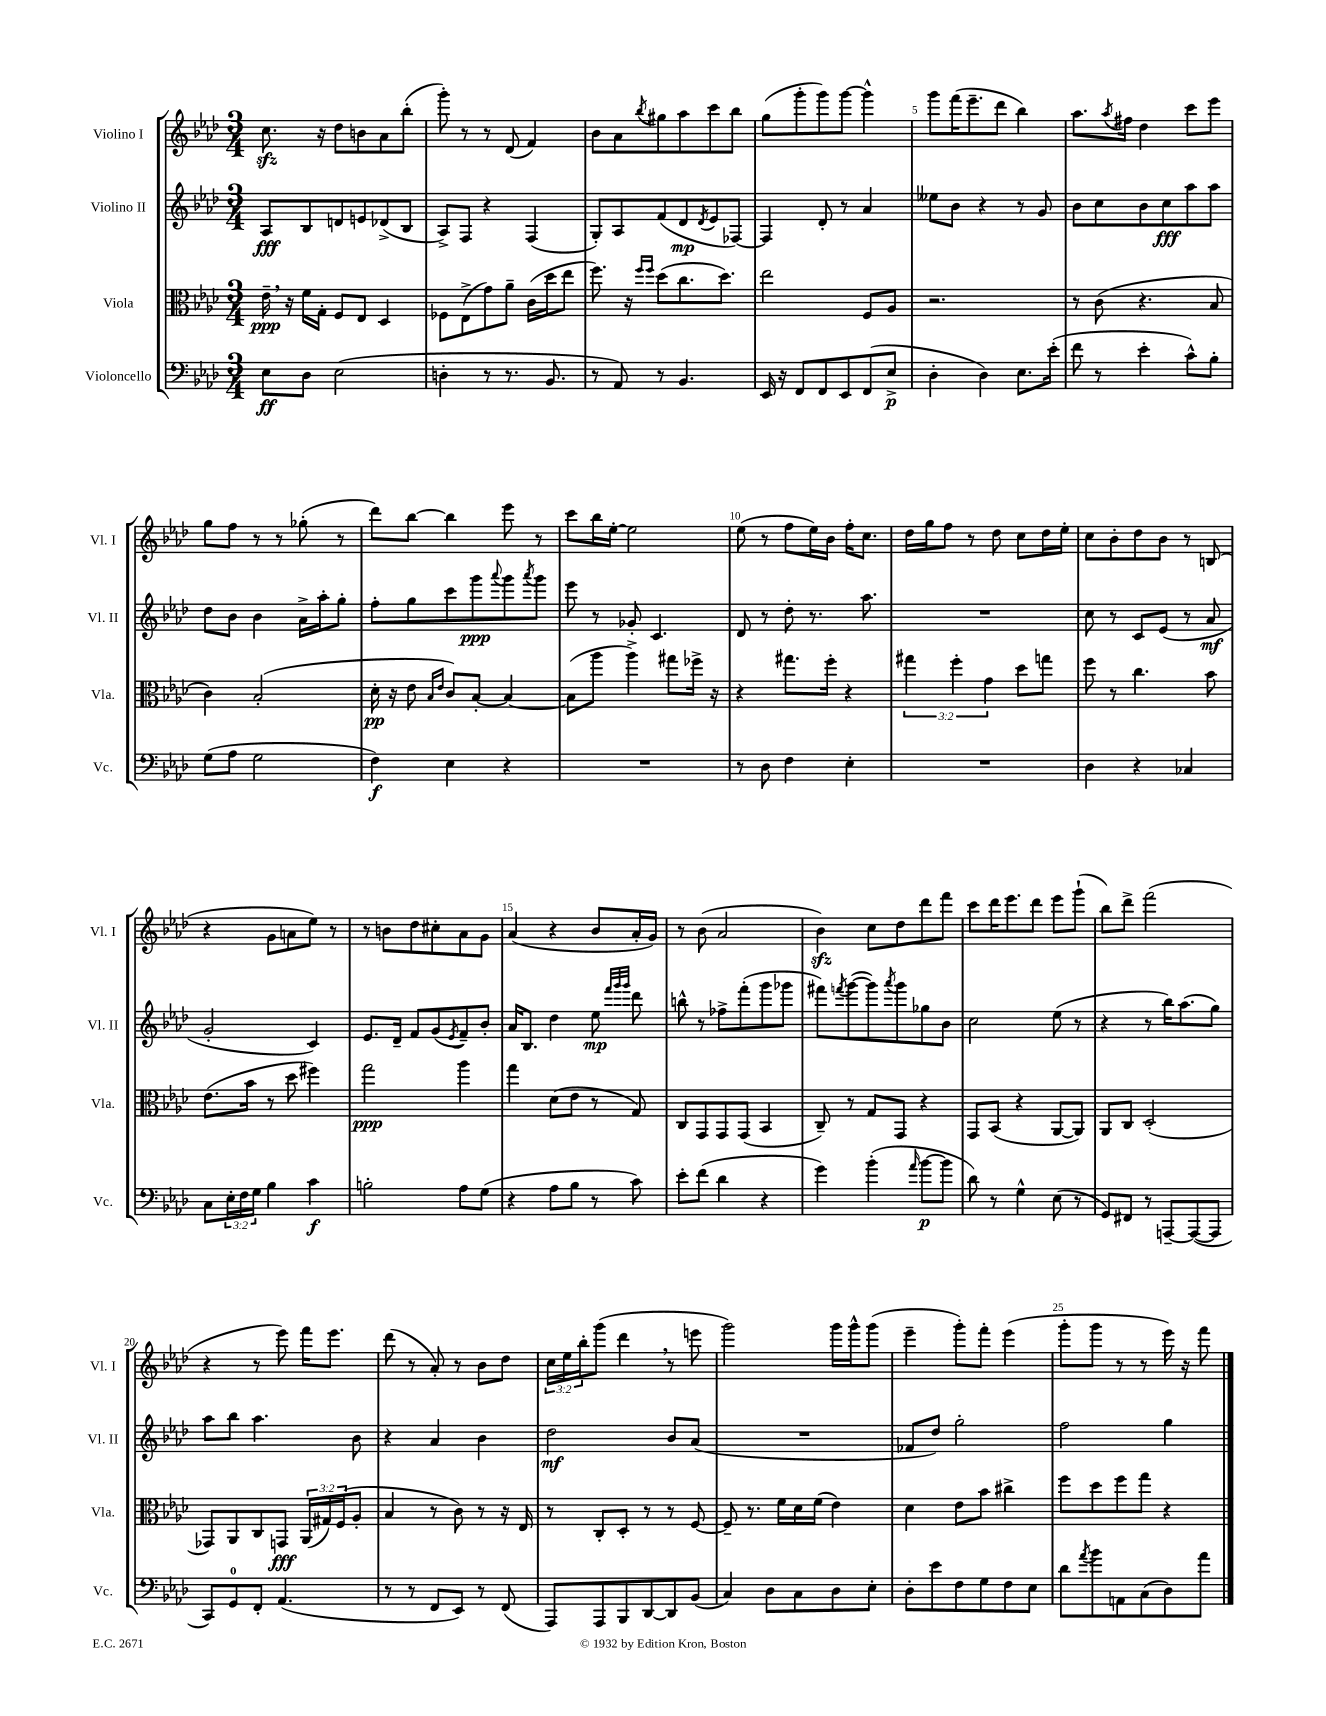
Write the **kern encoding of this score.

**kern	**dynam	**kern	**dynam	**kern	**dynam	**kern
*part4	*part4	*part3	*part3	*part2	*part2	*part1
*staff4	*staff4	*staff3	*staff3	*staff2	*staff2	*staff1
*I"Violoncello	*	*I"Viola	*	*I"Violino II	*	*I"Violino I
*I'Vc.	*	*I'Vla.	*	*I'Vl. II	*	*I'Vl. I
*clefF4	*	*clefC3	*	*clefG2	*	*clefG2
*k[b-e-a-d-]	*	*k[b-e-a-d-]	*	*k[b-e-a-d-]	*	*k[b-e-a-d-]
*M3/4	*	*M3/4	*	*M3/4	*	*M3/4
=1	=1	=1	=1	=1	=1	=1
8E-\L	ff	16e-~,\	ppp	8A-/L	fff	8.cczz\
.	.	16r	.	.	.	.
8D-\J	.	16f\LL	.	8B-/	.	.
.	.	16G'\JJ	.	.	.	16r
(2E-\	.	8F/L	.	8dn/	.	8dd-\L
.	.	8E-/J	.	8en/	.	8bn\
.	.	4D-/	.	(8d-X^/	.	8a-\
.	.	.	.	8B-/J	.	(8bb-'\J
=2	=2	=2	=2	=2	=2	=2
4Dn'\	.	8F-X\L	.	8A-^/L)	.	8ggg'\)
.	.	(8E-^\	.	8F/J	.	8r
8r	.	8g\)	.	4r	.	8r
8.r	.	8a-~\J	.	.	.	(8d-/
.	.	(16c\LL	.	(4F/	.	4f/)
8.BB-/	.	16dd-\J	.	.	.	.
.	.	8ee-\J	.	.	.	.
=3	=3	=3	=3	=3	=3	=3
8r	.	8.ff\)	.	8G'/L)	.	8b-\L
8AA-/)	.	.	.	8A-/	.	8a-\
.	.	16r	.	.	.	.
.	.	16qqff/LL	.	.	.	.
.	.	16qqff/JJ	.	.	.	8qbb-/
8r	.	(8dd-\L	.	(8f/	.	8gg#X\
4.BB-/	.	8.cc\	.	8d-/	mp	8aa-\
.	.	.	.	8qd-/	.	.
.	.	.	.	8e-/	.	8ccc\
.	.	8.dd-\J)	.	.	.	.
.	.	.	.	[8F-X/J)	.	8bb-\J
=4	=4	=4	=4	=4	=4	=4
16EE-/	.	2ee-\	.	4F-/]	.	(8gg\L
16r	.	.	.	.	.	.
8FF/L	.	.	.	.	.	8ggg'\
8FF/	.	.	.	8d-'/	.	8ggg\)
8EE-/	.	.	.	8r	.	[8ggg\J
(8FF/	.	8F/L	.	4a-/	.	4ggg^^\]
8E-^/J	p	8A-/J	.	.	.	.
=5	=5	=5	=5	=5	=5	=5
4D-'\	.	2.r	.	8ee--X\L	.	8ggg\L
.	.	.	.	8b-\J	.	(16fff\K
.	.	.	.	.	.	8.eee-~\
4D-\)	.	.	.	4r	.	.
.	.	.	.	.	.	8ddd-\J
8.E-\L	.	.	.	8r	.	4bb-\)
.	.	.	.	8g/	.	.
(16e-'\Jk	.	.	.	.	.	.
=6	=6	=6	=6	=6	=6	=6
8f\	.	8r	.	8b-\L	.	8.aa-\L
8r	.	(8c\	.	8cc\	.	.
.	.	.	.	.	.	8qaa-/
.	.	.	.	.	.	16ff#X\Jk
4e-'\	.	4.r	.	8b-\	.	4dd-\
.	.	.	.	8cc\	fff	.
8c^^\L)	.	.	.	8aa-\	.	8ccc\L
8B-'\J	.	8B-/	.	8aa-\J	.	8eee-\J
!!LO:LB:g=z
=7	=7	=7	=7	=7	=7	=7
(8G\L	.	4c\)	.	8dd-\L	.	8gg\L
8A-\J	.	.	.	8b-\J	.	8ff\J
2G\	.	(2B-'/	.	4b-\	.	8r
.	.	.	.	.	.	8r
.	.	.	.	16a-^\LL	.	(8gg-X'\
.	.	.	.	16aa-'\J	.	.
.	.	.	.	8gg'\J	.	8r
=8	=8	=8	=8	=8	=8	=8
4F\)	f	16d-'\	pp	8ff'\L	.	8ddd-\L)
.	.	16r	.	.	.	.
.	.	8e-\	.	8gg\	.	[8bb-\J
.	.	16qqB-/LL	.	.	.	.
.	.	16qqe-/JJ	.	.	.	.
4E-\	.	8c/L)	.	8ccc\	.	4bb-\]
.	.	[8B-'/J	.	8ggg\	ppp	.
.	.	.	.	8qqaaa-/	.	.
4r	.	4B-/_	.	8ggg\	.	8eee-\
.	.	.	.	8qaaa-/	.	.
.	.	.	.	8ggg\J	.	8r
=9	=9	=9	=9	=9	=9	=9
2.r	.	(8B-\L]	.	8eee-\	.	8ccc\L
.	.	8aa-\J	.	8r	.	16bb-\L
.	.	.	.	.	.	[16ee-'\JJ
.	.	4aa-^\)	.	8g-X'/	.	2ee-\]
.	.	.	.	4.c/	.	.
.	.	8gg#X\L	.	.	.	.
.	.	16ff-X^\Jk	.	.	.	.
.	.	16r	.	.	.	.
=10	=10	=10	=10	=10	=10	=10
8r	.	4r	.	8d-/	.	(8ee-\
8D-\	.	.	.	8r	.	8r
4F\	.	8.gg#X\L	.	8dd-'\	.	8ff\L
.	.	.	.	8.r	.	16ee-\L)
.	.	16ff'\Jk	.	.	.	16b-\JJ
4E-'\	.	4r	.	.	.	16ff'\KL
.	.	.	.	8.aa-\	.	8.cc\J
=11	=11	=11	=11	=11	=11	=11
2.r	.	6gg#X\	.	2.r	.	16dd-\LL
.	.	.	.	.	.	16gg\J
.	.	.	.	.	.	8ff\J
.	.	6ff'\	.	.	.	.
.	.	.	.	.	.	8r
.	.	6g\	.	.	.	.
.	.	.	.	.	.	8dd-\
.	.	8dd-\L	.	.	.	8cc\L
.	.	8ggn\J	.	.	.	16dd-\L
.	.	.	.	.	.	16ee-'\JJ
=12	=12	=12	=12	=12	=12	=12
4D-\	.	8ff\	.	8cc\	.	8cc\L
.	.	8r	.	8r	.	8b-'\
4r	.	4.cc\	.	8c/L	.	8dd-\
.	.	.	.	(8e-/J	.	8b-\J
4C-X/	.	.	.	8r	.	8r
.	.	8b-\	.	8a-/	mf	(8Bn/
!!LO:LB:g=z
=13	=13	=13	=13	=13	=13	=13
8C\L	.	(8.e-\L	.	2g'/	.	4r
24E-'\L	.	.	.	.	.	.
24F\	.	.	.	.	.	.
.	.	16b-\Jk	.	.	.	.
24G\JJ	.	.	.	.	.	.
4B-\	.	8r	.	.	.	8g\L
.	.	8dd-\	.	.	.	8an\
4c\	f	4ff#X\)	.	4c/)	.	8ee-\J)
.	.	.	.	.	.	8r
=14	=14	=14	=14	=14	=14	=14
2Bn'\	.	2gg\	ppp	8.e-/L	.	8r
.	.	.	.	.	.	8bn\L
.	.	.	.	16d-~/Jk	.	.
.	.	.	.	8f/L	.	8dd-\
.	.	.	.	(8g/	.	8cc#X'\
.	.	.	.	8qe-/	.	.
8A-\L	.	4aa-\	.	8f~/)	.	8a-\
(8G\J	.	.	.	8b-'/J	.	8g\J
=15	=15	=15	=15	=15	=15	=15
4r	.	4gg\	.	16a-/KL	.	(4a-/
.	.	.	.	8.B-/J	.	.
8A-\L	.	(8d-\L	.	4dd-\	.	4r
8B-\J	.	8e-\J	.	.	.	.
8r	.	8r	.	8ee-\	mp	8b-/L
.	.	.	.	32qqfff/LLL	.	.
.	.	.	.	32qqggg/	.	.
.	.	.	.	32qqggg/JJJ	.	.
8c\)	.	8G/)	.	8ddd-\	.	16a-'/L
.	.	.	.	.	.	16g/JJ)
=16	=16	=16	=16	=16	=16	=16
8e-'\L	.	8C/L	.	8bbn^^\	.	8r
(8f\J	.	8GG/	.	8r	.	(8b-\
4d-\	.	8GG/	.	8ff-X^\L	.	2a-/
.	.	(8GG/J	.	(8fff'\	.	.
4r	.	4BB-/	.	8ggg\	.	.
.	.	.	.	8ggg-X\J	.	.
=17	=17	=17	=17	=17	=17	=17
4g\)	.	8C~/)	.	8fff#X\L)	.	4b-zz\)
.	.	.	.	8qfffn/	.	.
.	.	8r	.	([8ggg\	.	.
(4b-'\	.	8G/L	.	8ggg\])	.	8cc\L
.	.	.	.	8qaaa-/	.	.
.	.	8GG/J	.	8ggg\	.	8dd-\
16qqa-/	.	.	.	.	.	.
[8b-\L	p	4r	.	8gg-X\	.	8ddd-\
8b-\J]	.	.	.	8b-\J	.	8fff\J
=18	=18	=18	=18	=18	=18	=18
8d-\)	.	8GG/L	.	2cc\	.	8ccc\L
8r	.	(8BB-/J	.	.	.	16ddd-\K
.	.	.	.	.	.	8.eee-\
4G^^\	.	4r	.	.	.	.
.	.	.	.	.	.	8ddd-\J
(8E-\	.	[8AA-/L	.	(8ee-\	.	8eee-\L
8r	.	8AA-/J])	.	8r	.	(8ggg`\J
=19	=19	=19	=19	=19	=19	=19
8GG/L)	.	8AA-/L	.	4r	.	8bb-\L)
8FF#X/J	.	8C/J	.	.	.	8ddd-^\J
8r	.	(2D-'/	.	8r	.	(2fff\
[8AAAn~/L	.	.	.	16bb-\KL)	.	.
.	.	.	.	(8.aa-\	.	.
(8AAA/_	.	.	.	.	.	.
8AAA/J]	.	.	.	8gg\J)	.	.
!!LO:LB:g=z
=20	=20	=20	=20	=20	=20	=20
8CC/L)	.	8GG-X/L)	.	8aa-\L	.	4r
8GG/	.	8AA-/	.	8bb-\J	.	.
8FF'/J	.	8C/	.	4.aa-\	.	8r
(4.AA-/	.	8GGn/J	fff	.	.	8eee-\)
.	.	(24AA-/LL	.	.	.	16fff\KL
.	.	24G#X/)	.	.	.	.
.	.	.	.	.	.	8.eee-\J
.	.	(24F/J	.	.	.	.
.	.	8A-'/J	.	8b-\	.	.
=21	=21	=21	=21	=21	=21	=21
8r	.	4B-/	.	4r	.	(8ddd-\
8r	.	.	.	.	.	8r
8FF/L	.	8r	.	4a-/	.	8a-'/)
8EE-/J)	.	8c\)	.	.	.	8r
8r	.	8r	.	4b-\	.	8b-\L
(8FF/	.	16r	.	.	.	8dd-\J
.	.	16E-/	.	.	.	.
=22	=22	=22	=22	=22	=22	=22
8AAA-/L)	.	8r	.	2dd-\	mf	24cc\LL
.	.	.	.	.	.	24ee-\
.	.	.	.	.	.	24bb-'\J
8AAA-/	.	8C'/L	.	.	.	(8ggg\J
8BBB-/	.	8D-'/J	.	.	.	4ddd-,\
[8DD-/	.	8r	.	.	.	.
8DD-/]	.	8r	.	8b-/L	.	8r
(8BB-/J	.	[8F/	.	(8a-/J	.	8eeen\
=23	=23	=23	=23	=23	=23	=23
4C/)	.	8F~/]	.	2.r	.	2ggg\)
.	.	8.r	.	.	.	.
8D-\L	.	.	.	.	.	.
.	.	16f\LL	.	.	.	.
8C\	.	16d-\	.	.	.	.
.	.	(16f\JJ	.	.	.	.
8D-\	.	4e-\)	.	.	.	16ggg\LL
.	.	.	.	.	.	16ggg^^\J
8E-'\J	.	.	.	.	.	(8ggg\J
=24	=24	=24	=24	=24	=24	=24
8D-'\L	.	4d-\	.	8f-X/L	.	4eee-~\
8e-\	.	.	.	8dd-/J)	.	.
8F\	.	8e-\L	.	2gg'\	.	8ggg'\L)
8G\	.	8b-\J	.	.	.	8fff'\J
8F\	.	4cc#X^\	.	.	.	(4eee-\
8E-\J	.	.	.	.	.	.
=25	=25	=25	=25	=25	=25	=25
8d-\L	.	8ff\L	.	2ff\	.	8ggg'\L
8qa-/	.	.	.	.	.	.
8b-\	.	8dd-\	.	.	.	8ggg\J
8AAn\	.	8ff\	.	.	.	8r
(8C\	.	8gg\J	.	.	.	8r
8D-\)	.	4r	.	4gg\	.	16eee-\)
.	.	.	.	.	.	16r
8a-\J	.	.	.	.	.	8fff\
==	==	==	==	==	==	==
*-	*-	*-	*-	*-	*-	*-
